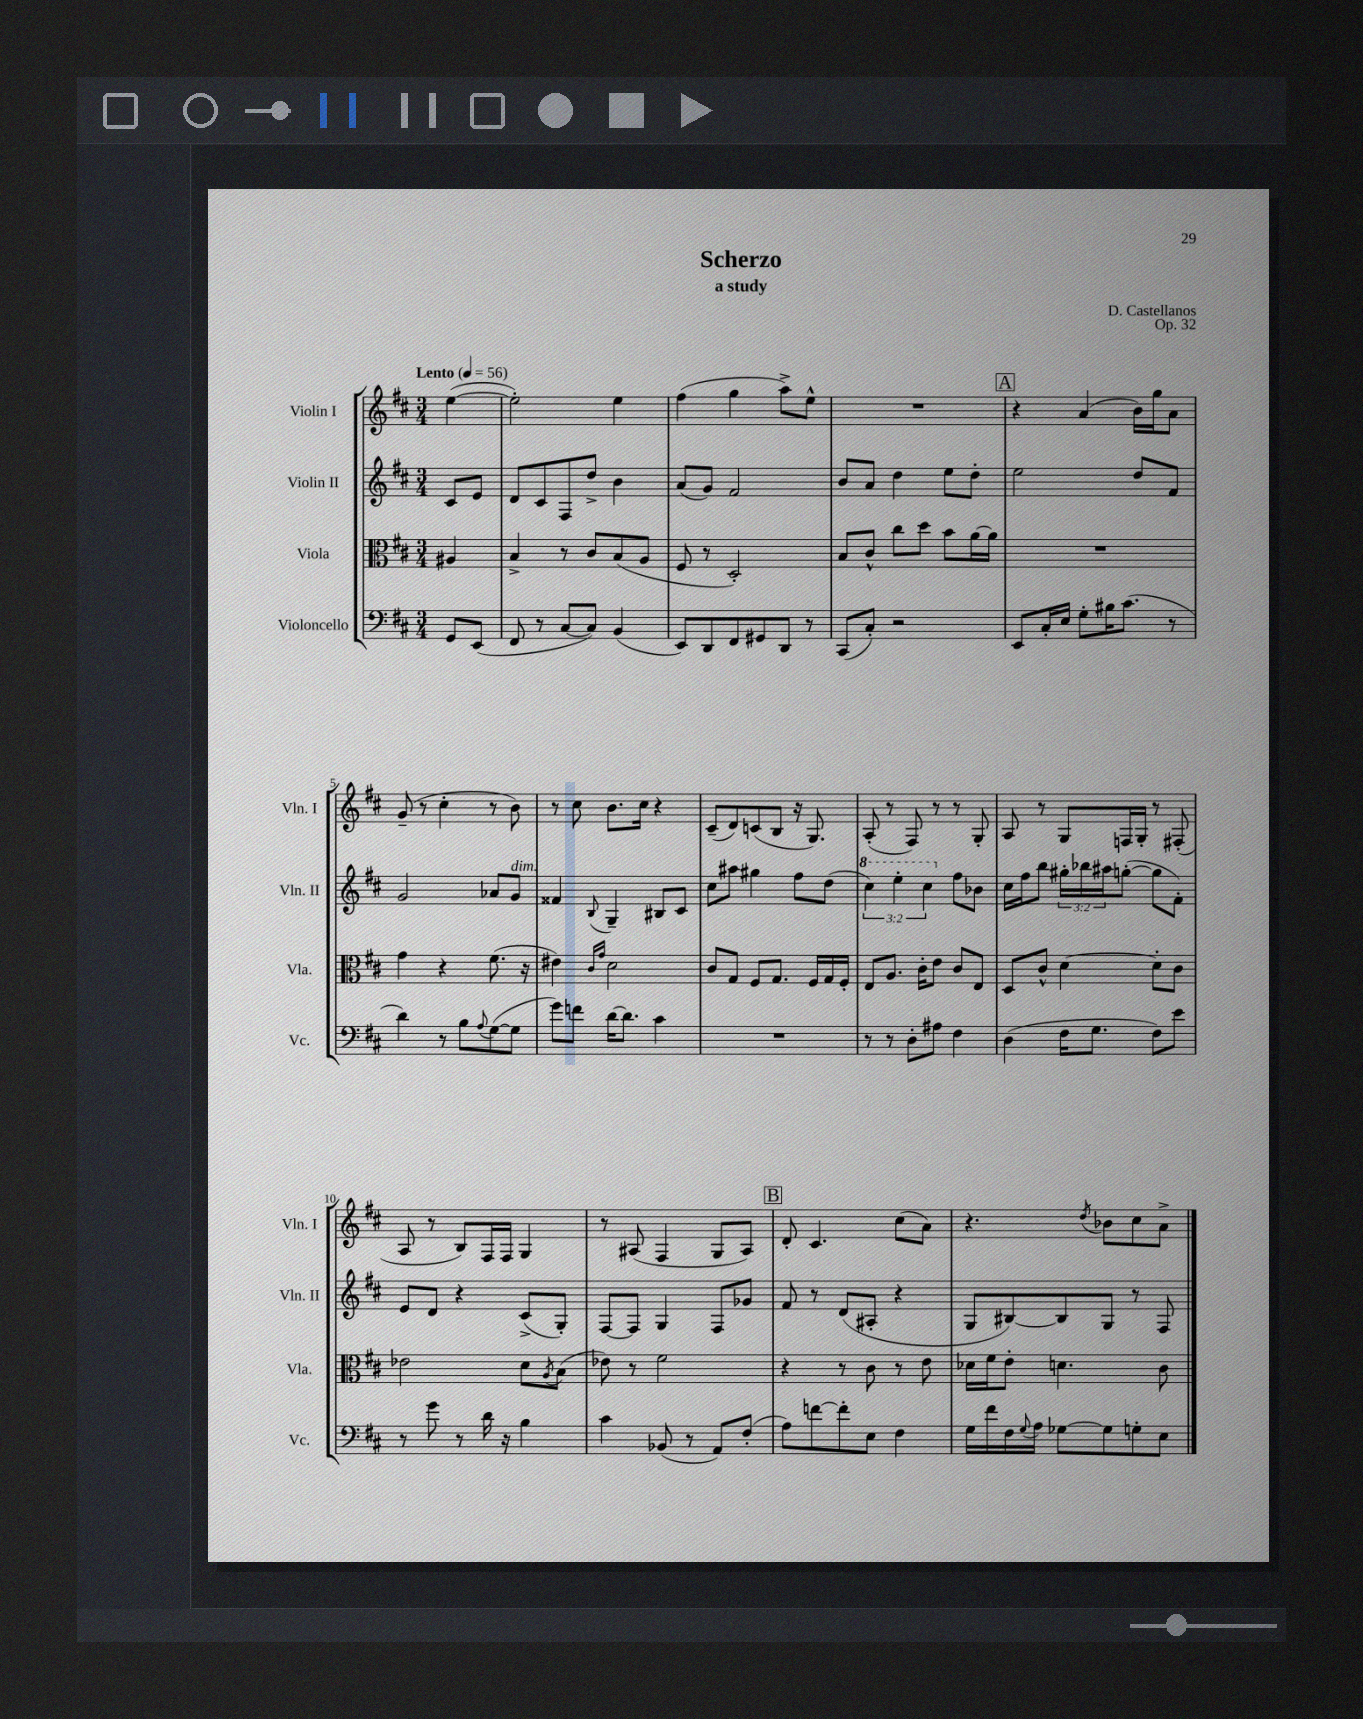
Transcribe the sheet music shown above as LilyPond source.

\header { title = "Scherzo" composer = "D. Castellanos" subtitle = "a study" opus = "Op. 32" }
<<
\new StaffGroup <<
\new Staff = "s0" \with { instrumentName = "Violin I" shortInstrumentName = "Vln. I" } {
    \clef treble \key d \major \numericTimeSignature \time 3/4 \partial 4 \tempo "Lento" 4 = 56
    e''4~( |
    e''2-.) e''4 |
    fis''4( g''4 a''8->) e''8-^ |
    R2. |
    \mark \markup { \box "A" } r4 a'4( b'16) g''16 a'8 |
    g'8--( r8 cis''4-. r8 b'8) |
    r8 cis''8 b'8. cis''16 r4 |
    cis'8--( d'8) c'8( b8 r16 g8.) |
    a8-.( r8 fis8) r8 r8 g8-. |
    a8 r8 g8 f16 g16-. r8 fis8-.( |
    a8 r8 b8) fis16 fis16 g4 |
    r8 ais8( fis4 g8 ais8) |
    \mark \markup { \box "B" } d'8-. cis'4. cis''8( a'8) |
    r4. \acciaccatura { d''8 } bes'8 cis''8 a'8-> \bar "|." |
}
\new Staff = "s1" \with { instrumentName = "Violin II" shortInstrumentName = "Vln. II" } {
    \clef treble \key d \major \numericTimeSignature \time 3/4 \override Staff.TupletNumber.text = #tuplet-number::calc-fraction-text \partial 4
    cis'8 e'8 |
    d'8 cis'8 fis8 d''8-> b'4 |
    a'8( g'8) fis'2 |
    b'8 a'8 d''4 e''8 d''8-. |
    \mark \markup { \box "A" } e''2 d''8 fis'8 |
    g'2 aes'8 g'8^\markup { \italic "dim." } |
    fisis'4 \appoggiatura { b8 } g4-- bis8 cis'8 |
    cis''8 ais''8 gis''4 fis''8 d''8( |
    \tuplet 3/2 { \ottava #1 cis'''4) e'''4-. cis'''4 \ottava #0 } fis''8 bes'8 |
    cis''16 fis''16 b''8 \tuplet 3/2 { gis''16-. bes''16 ais''16 } g''8~-.( g''8 fis'8-.) |
    e'8 d'8 r4 cis'8->( g8-.) |
    fis8~ fis8 g4 fis8 ges'8 |
    \mark \markup { \box "B" } fis'8 r8 d'8( ais8-. r4 |
    g8 bis8~) bis8 g8 r8 fis8 \bar "|." |
}
\new Staff = "s2" \with { instrumentName = "Viola" shortInstrumentName = "Vla." } {
    \clef alto \key d \major \numericTimeSignature \time 3/4 \partial 4
    ais4 |
    b4-> r8 cis'8 b8( a8 |
    fis8 r8 d2-.) |
    b8 cis'8-^ cis''8 d''8 b'8 a'16~ a'16 |
    \mark \markup { \box "A" } R2. |
    g'4 r4 fis'8.( r16 |
    eis'4) \grace { cis'16 g'16 } d'2 |
    cis'8 g8 fis8 g8. fis16 g16 fis16-. |
    e8 a8. cis'16-. e'8 cis'8 e8 |
    d8 cis'8-^ d'4~ d'8-. cis'8 |
    ees'2 d'8 \acciaccatura { a8 } b8( |
    ees'8) r8 fis'2 |
    \mark \markup { \box "B" } r4 r8 cis'8 r8 e'8 |
    des'16 fis'16 e'8-. d'4. cis'8 \bar "|." |
}
\new Staff = "s3" \with { instrumentName = "Violoncello" shortInstrumentName = "Vc." } {
    \clef bass \key d \major \numericTimeSignature \time 3/4 \partial 4
    g,8 e,8( |
    fis,8 r8 cis8~ cis8) b,4( |
    e,8) d,8 fis,8 gis,8 d,8 r8 |
    cis,8( cis8-.) r2 |
    \mark \markup { \box "A" } e,8 cis16-. e16 g8-. bis16 cis'8.( r8 |
    d'4) r8 b8 \appoggiatura { a8 } g8~( g8 |
    g'8) f'8 d'16~ d'8. cis'4 |
    R2. |
    r8 r8 d8-. ais8 fis4 |
    d4( fis16 g8. fis8) e'8 |
    r8 g'8 r8 d'16 r16 b4 |
    cis'4 bes,8( r8 a,8) fis8-.( |
    \mark \markup { \box "B" } a8) f'8~ f'8-. e8 fis4 |
    g16 fis'16 fis16 \appoggiatura { g8 } a16 ges8~ ges8 g8-. e8 \bar "|." |
}
>>
>>
